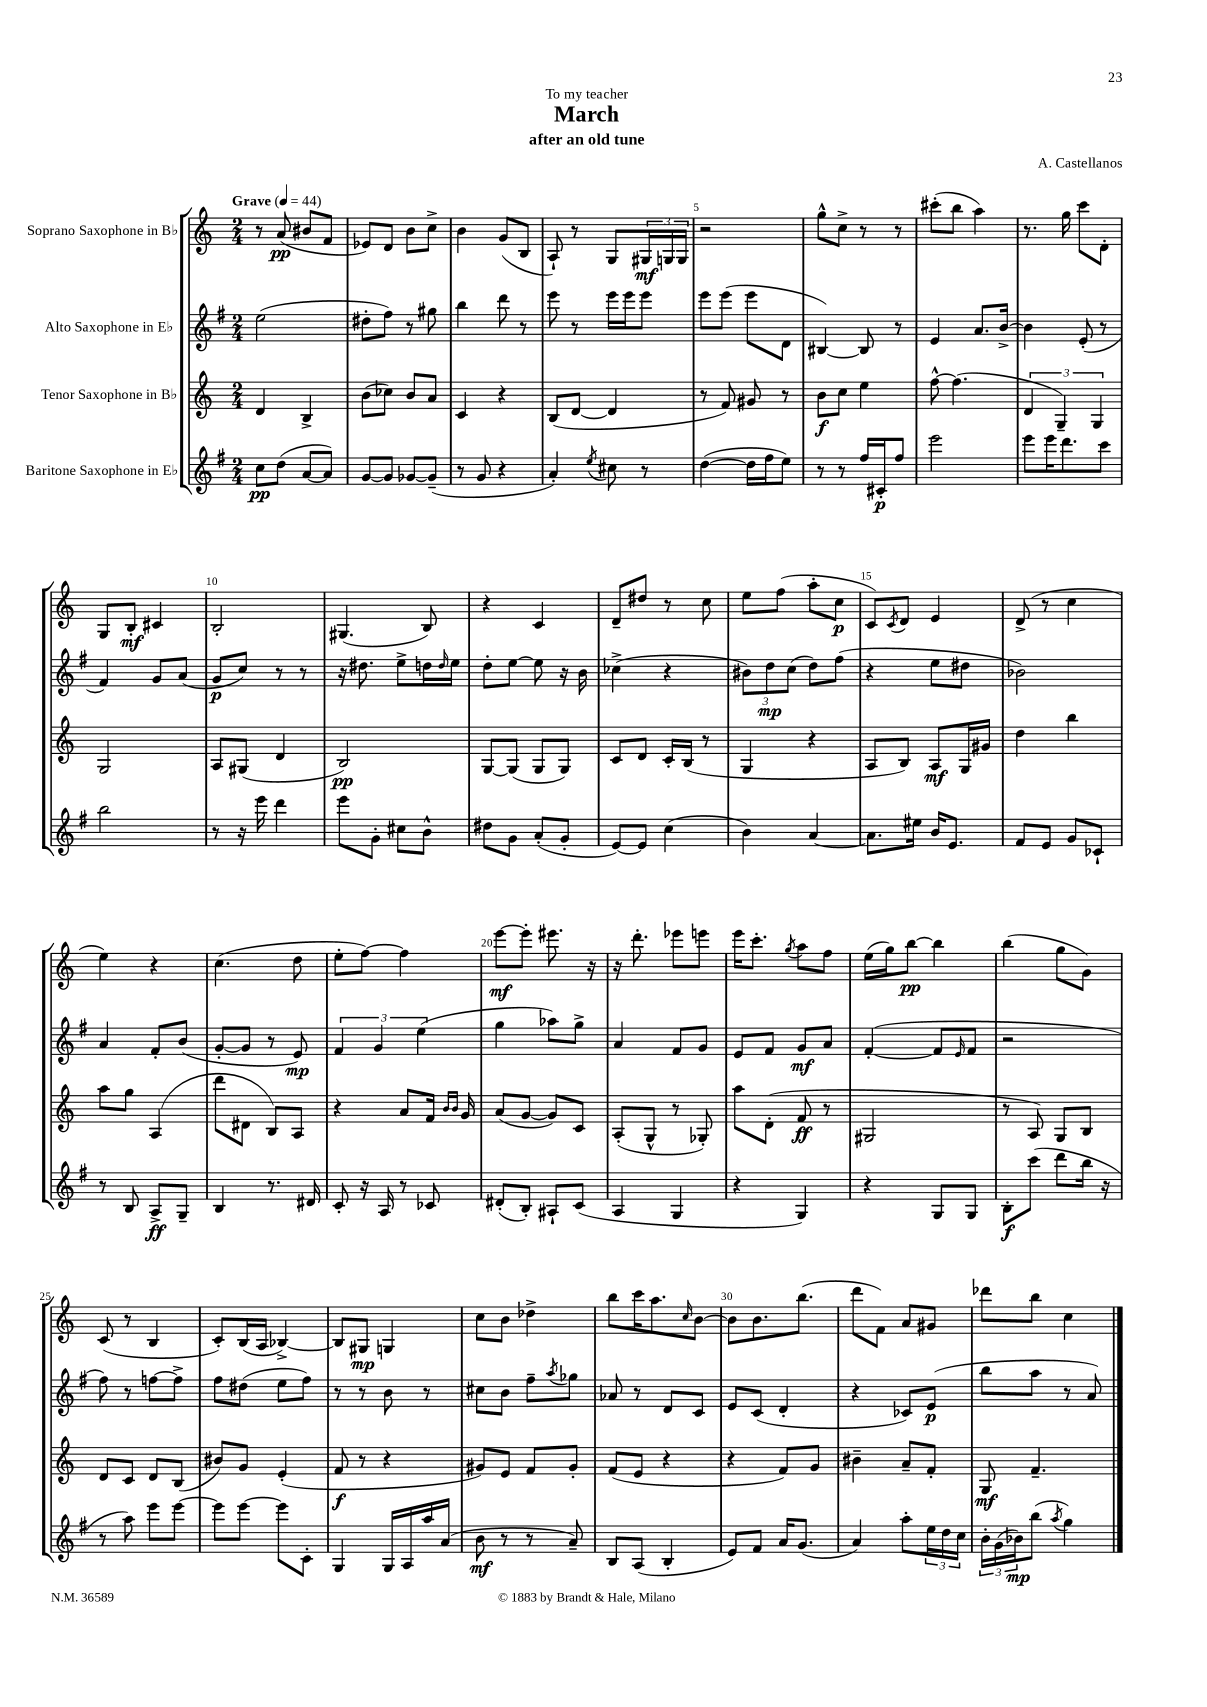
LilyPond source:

\header { title = "March" composer = "A. Castellanos" subtitle = "after an old tune" dedication = "To my teacher" }
<<
\new StaffGroup <<
\new Staff = "s0" \with { instrumentName = "Soprano Saxophone in Bb" } {
    \clef treble \key c \major \numericTimeSignature \time 2/4 \tempo "Grave" 4 = 44
    r8 a'8\pp( bis'8 f'8 |
    ees'8) d'8 b'8 c''8-> |
    b'4 g'8( b8 |
    a8-!) r8 g8 \tuplet 3/2 { gis16\mf g16 g16 } |
    r2 |
    g''8-^ c''8-> r8 r8 |
    cis'''8-.( b''8 a''4) |
    r8. g''16 c'''8 d'8-. |
    g8 b8-.\mf cis'4 |
    b2-. |
    gis4.( b8) |
    r4 c'4 |
    d'8-- dis''8 r8 c''8 |
    e''8 f''8( a''8-. c''8\p |
    c'8) \acciaccatura { c'8 } d'8 e'4 |
    d'8->( r8 c''4 |
    e''4) r4 |
    c''4.( d''8 |
    e''8-. f''8~) f''4 |
    e'''8~\mf e'''8-. eis'''8. r16 |
    r16 d'''8.-. ees'''8 e'''8 |
    e'''16 c'''8.-. \acciaccatura { g''8 } a''8 f''8 |
    e''16( g''16) b''8~\pp b''4 |
    b''4( g''8 g'8) |
    c'8( r8 b4 |
    c'8-.) b16( a16 bes4~->) |
    bes8 gis8\mp g4 |
    c''8 b'8 des''4-> |
    b''8 c'''16 a''8. \grace { c''16 } b'8~ |
    b'8 b'8. b''8.( |
    d'''8 f'8) a'8 gis'8 |
    des'''8 b''8 c''4 \bar "|." |
}
\new Staff = "s1" \with { instrumentName = "Alto Saxophone in Eb" } {
    \clef treble \key g \major \numericTimeSignature \time 2/4
    e''2( |
    dis''8-. fis''8) r8 gis''8 |
    b''4 d'''8 r8 |
    e'''8 r8 e'''16 e'''16 e'''8 |
    e'''8 e'''8( e'''8 d'8 |
    bis4~) bis8 r8 |
    e'4 a'8. b'16~-> |
    b'4 e'8-.( r8 |
    fis'4) g'8 a'8( |
    g'8\p c''8) r8 r8 |
    r16 dis''8. e''8-> d''16 \grace { d''16 } e''16 |
    d''8-. e''8~ e''8 r16 b'16 |
    ces''4->( r4 |
    \tuplet 3/2 { bis'8) d''8\mp c''8( } d''8) fis''8( |
    r4 e''8 dis''8 |
    bes'2) |
    a'4 fis'8-. b'8( |
    g'8~-. g'8 r8 e'8\mp) |
    \tuplet 3/2 { fis'4 g'4 e''4( } |
    g''4 aes''8) g''8-> |
    a'4 fis'8 g'8 |
    e'8 fis'8 g'8\mf a'8 |
    fis'4~-.( fis'8 \grace { e'16 } fis'8 |
    r2 |
    fis''8) r8 f''8~ f''8-> |
    fis''8 dis''8( e''8 fis''8) |
    r8 r8 b'8 r8 |
    cis''8 b'8 fis''8-- \acciaccatura { a''8 } ges''8 |
    aes'8 r8 d'8 c'8 |
    e'8 c'8( d'4-. |
    r4 ces'8) e'8\p( |
    b''8 a''8 r8 a'8) \bar "|." |
}
\new Staff = "s2" \with { instrumentName = "Tenor Saxophone in Bb" } {
    \clef treble \key c \major \numericTimeSignature \time 2/4
    d'4 b4-> |
    b'8( ces''8) b'8 a'8 |
    c'4 r4 |
    b8( d'8~ d'4 |
    r8 f'8) gis'8 r8 |
    b'8\f c''8 e''4 |
    f''8~-^ f''4.( |
    \tuplet 3/2 { d'4 g4--) g4 } |
    g2 |
    a8 gis8( d'4 |
    b2\pp) |
    g8~ g8( g8 g8) |
    c'8 d'8 c'16-. b16( r8 |
    g4 r4 |
    a8 b8) a8\mf g16 gis'16 |
    d''4 b''4 |
    a''8 g''8 a4( |
    d'''8 dis'8 b8) a8 |
    r4 a'8 f'16 \grace { b'16 b'16 } g'16 |
    a'8( g'8~ g'8) c'8 |
    a8-.( g8-^ r8 ges8-.) |
    a''8 d'8-.( f'8\ff r8 |
    gis2 |
    r8 a8) g8 b8 |
    d'8 c'8 d'8 b8( |
    bis'8) g'8 e'4-.( |
    f'8\f r8 r4 |
    gis'8) e'8 f'8 gis'8-. |
    f'8( e'8 r4 |
    r4 f'8) g'8 |
    bis'4-- a'8-- f'8-. |
    g8\mf f'4.-- \bar "|." |
}
\new Staff = "s3" \with { instrumentName = "Baritone Saxophone in Eb" } {
    \clef treble \key g \major \numericTimeSignature \time 2/4
    c''8\pp d''8( a'8~ a'8) |
    g'8~ g'8 ges'8~ ges'8--( |
    r8 g'8 r4 |
    a'4-.) \acciaccatura { e''8 } cis''8 r8 |
    d''4~( d''16 fis''16 e''8) |
    r8 r8 fis''16 cis'16-.\p fis''8 |
    e'''2 |
    e'''8 e'''16 d'''8. c'''8 |
    b''2 |
    r8 r16 e'''16 d'''4 |
    e'''8 g'8-. cis''8 b'8-^ |
    dis''8 g'8 a'8-.( g'8-. |
    e'8~) e'8 c''4( |
    b'4) a'4~ |
    a'8. eis''16 b'16 e'8. |
    fis'8 e'8 g'8 ces'8-! |
    r8 b8 a8->\ff g8-- |
    b4 r8. dis'16 |
    c'8-. r16 a16 r8 ces'8 |
    dis'8-.( b8-.) ais8-! c'8( |
    a4 g4 |
    r4 g4) |
    r4 g8 g8 |
    b8-.\f c'''8( d'''8 b''16 r16 |
    r8 a''8) e'''8 e'''8~ |
    e'''8 e'''8~ e'''8 c'8-. |
    g4 g16 a16 a''16 a'16( |
    b'8\mf r8 r8 a'8--) |
    b8 a8( b4-. |
    e'8) fis'8 a'16 g'8.( |
    a'4) a''8-. \tuplet 3/2 { e''16 d''16 c''16 } |
    \tuplet 3/2 { b'16-. g'16( bes'16\mp) } b''8( \acciaccatura { a''8 } g''4) \bar "|." |
}
>>
>>
\layout { \context { \Score \override BarNumber.break-visibility = ##(#f #t #t) barNumberVisibility = #(every-nth-bar-number-visible 5) } }
